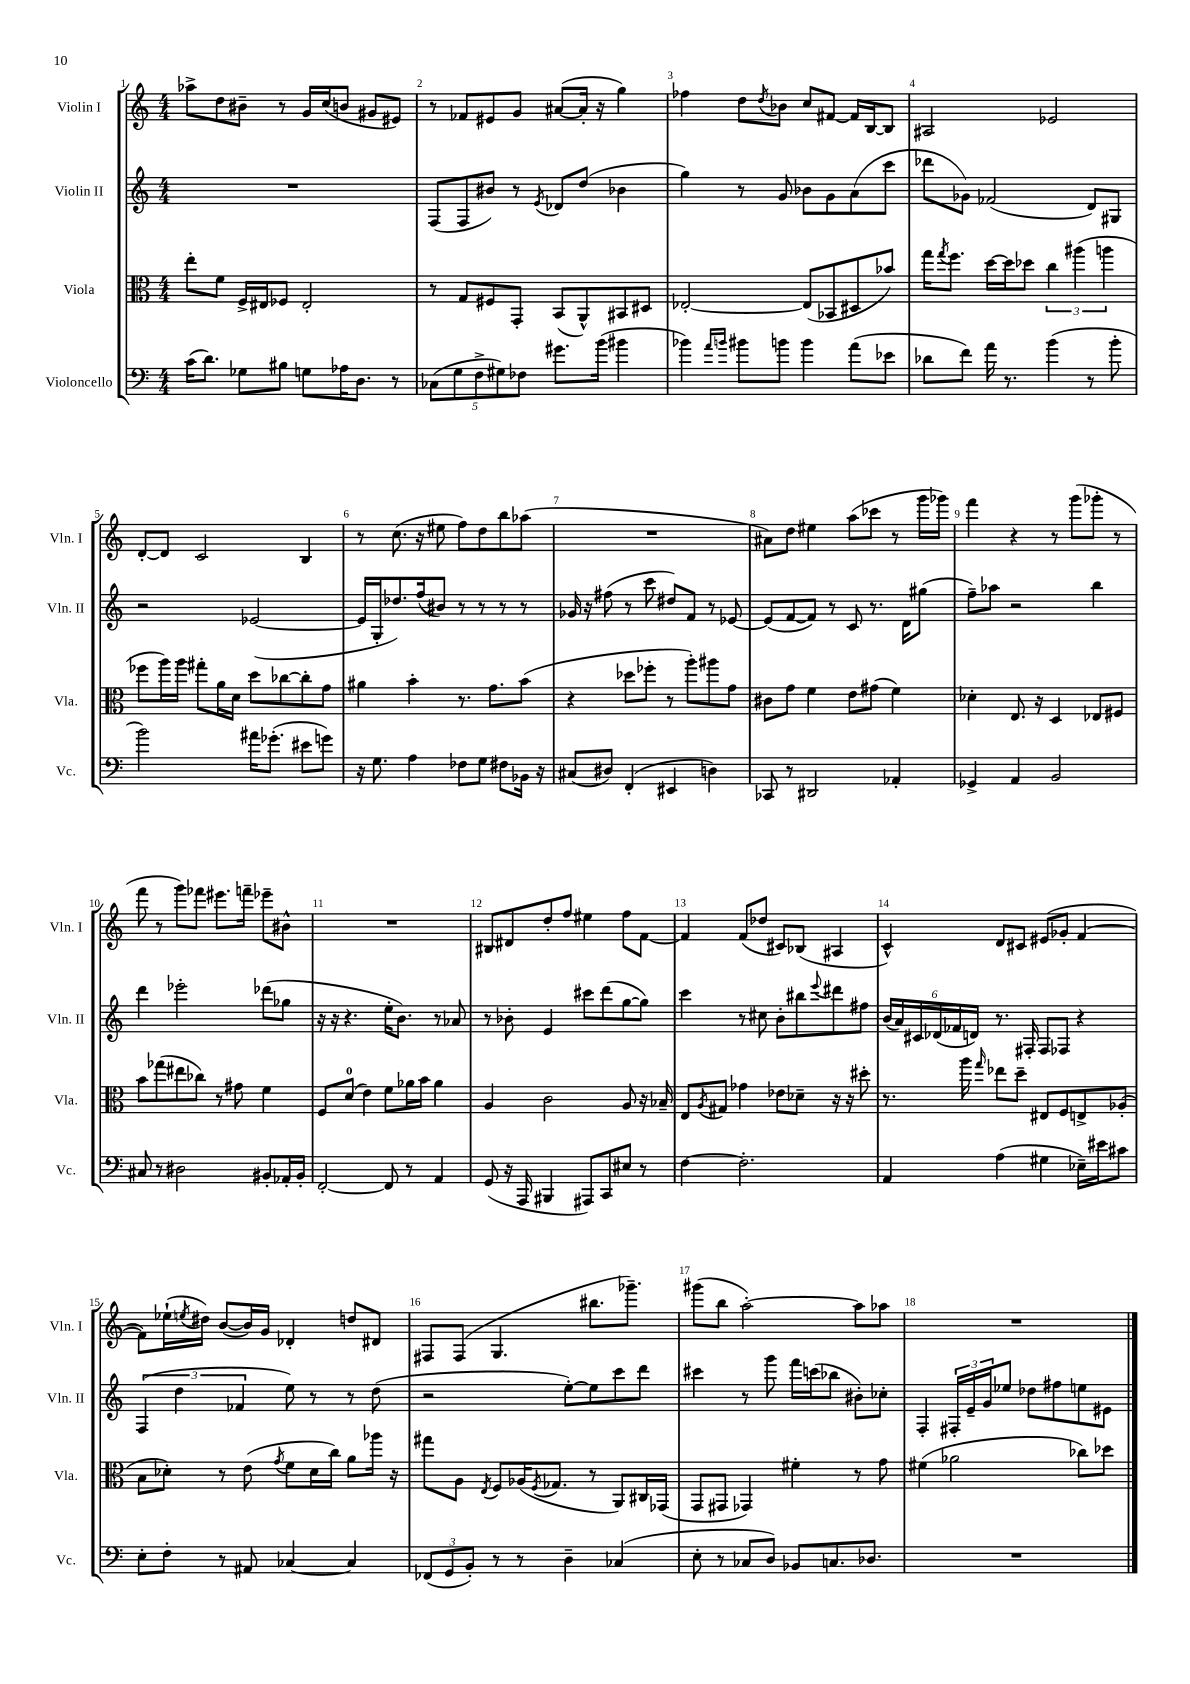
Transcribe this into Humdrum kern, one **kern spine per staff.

**kern	**kern	**kern	**kern
*staff4	*staff3	*staff2	*staff1
*clefF4	*clefC3	*clefG2	*clefG2
*k[]	*k[]	*k[]	*k[]
*M4/4	*M4/4	*M4/4	*M4/4
(16c	8ee'	1r	8aa-^
8.d)	.	.	.
.	8f	.	8dd
8G-	16F^	.	8b#~
.	16E#	.	.
8B#	8F-	.	8r
8G	2E#'	.	16g
.	.	.	(16cc
16A-	.	.	8b
8.D	.	.	.
.	.	.	8g#
8r	.	.	8e#)
=	=	=	=
(10C-	8r	(8F	8r
10G	.	.	.
.	8G	8F	8f-
10F^	.	.	.
.	8F#	8b#)	8e#
10G#)	.	.	.
.	8GG'	8r	8g
10F-	.	.	.
.	.	8qe	.
8.g#	(8BB	8d-	([8a#
.	8AA^^)	(8dd	16a#']
(16b	.	.	16r
4b#	8BB#	4b-	4gg)
.	8D#	.	.
=	=	=	=
4b-)	[2E-'	4gg)	4ff-
16qqa	.	.	.
16qqb	.	.	.
8b#	.	8r	8dd
.	.	.	8qdd
8b	.	8g	8b-
4b	(8E-]	8b-	8cc
.	8BB-	8g	[8f#
(8a	8D#	(8a	16f#]
.	.	.	[16B
8e-	8b-)	8ccc	8B]
=	=	=	=
8d-	16gg	8ddd-	2A#
.	8qgg	.	.
.	8.ff	.	.
8f)	.	8g-)	.
16a	[16dd	(2f-	.
8.r	16dd]	.	.
.	8dd-	.	.
(4b	6cc	.	2e-
.	(6aa#	.	.
8r	.	8d)	.
.	6aa	.	.
8b'	.	8G#	.
=	=	=	=
2b)	8ff-	2r	[8d'
.	16aa)	.	8d]
.	16aa	.	.
.	8gg#'	.	2c
.	16a	.	.
.	16d	.	.
16a#	8dd	([2e-	.
(8.g-'	.	.	.
.	[8cc-	.	.
8e#	8cc-']	.	4B
8g)	8g	.	.
=	=	=	=
16r	4a#	16e-]	8r
8.G	.	16G'	.
.	.	8.dd-)	(8.cc
4A	4b'	.	.
.	.	(16ff	16r
.	.	8b#)	8ee#
8F-	8.r	8r	8ff)
8G	.	8r	8dd
.	8.g	.	.
8F#	.	8r	8bb
16BB-	(8b	8r	(8aa-
16r	.	.	.
=	=	=	=
(8C#	4r	16g-	1r
.	.	16r	.
8D#)	.	(8ff#	.
(4FF'	8dd-	8r	.
.	8ff-'	8ccc	.
4EE#	8r	8dd#)	.
.	8aa')	8f	.
4D)	8aa#	8r	.
.	8g	[8e-	.
=	=	=	=
8CC-	8c#	(8e-]	8a#)
8r	8g	[8f	8dd
2DD#	4f	8f])	4ee#
.	.	8r	.
.	8e	8c	(8aa
.	(8g#	8.r	8ccc-
4AA-'	4f)	.	8r
.	.	16d	.
.	.	(8gg#	16ggg
.	.	.	16ggg-)
=	=	=	=
4GG-^	4d-'	8ff~)	4fff
.	.	8aa-	.
4AA	8.E	2r	4r
.	16r	.	.
2BB	4D	.	8r
.	.	.	(8ggg
.	8E-	4bb	8ggg-'
.	8F#	.	8r
=	=	=	=
8C#	8b	4ddd	8fff
8r	(8gg-	.	8r
2D#	8ee#	2eee-'	8ggg)
.	8cc-)	.	8fff-
.	8r	.	8.eee#
.	8g#	.	.
.	.	.	16fff~
8BB#'	4f	(8ddd-	8eee-~
16AA-'	.	8gg-	8b#^^
16BB#'	.	.	.
=	=	=	=
[2FF'	8F	16r	1r
.	.	16r	.
.	(8d	4.r	.
.	4e)	.	.
8FF]	8f	16ee'	.
.	.	8.b)	.
8r	16a-	.	.
.	16b	.	.
4AA	4a-	8r	.
.	.	8a-	.
=	=	=	=
(8GG	4A	8r	8B#
16r	.	8b-'	8d#
16AAA	.	.	.
4BBB#	2c	4e	8dd'
.	.	.	8ff
8AAA#)	.	8ccc#	4ee#
8CC	.	(8ddd	.
8E#	8A	[8gg	8ff
8r	16r	8gg])	[8f
.	16B-~	.	.
=	=	=	=
[4F	8E	4ccc	4f]
.	8qA	.	.
.	8G#	.	.
2.F']	4g-	8r	(8f
.	.	8cc#	8dd-
.	8e-	8b'	8c#)
.	8d-~	8bb#	(8B-
.	.	8qqeee	.
.	16r	8ddd#	4A#
.	16r	.	.
.	8dd#'	8ff#	.
=	=	=	=
4AA	8.r	(24b	4c^^)
.	.	24a)	.
.	.	24c#	.
.	.	(24d-	.
.	.	24f-	.
.	16aa	.	.
.	.	24d)	.
.	16qqgg	.	.
(4A	8ee-	8.r	8d
.	8dd~	.	8c#
.	.	16F#'	.
4G#	8E#	8F#	(8e#
.	8F	8F-	8g-'
16E-~)	8E^	4r	[4f
16e#	.	.	.
8c#	(8A-'	.	.
=	=	=	=
8E'	8B	(6F	8f])
8F'	8d-')	.	(16ee-`
.	.	6dd	.
.	.	.	8qee
.	.	.	16dd#)
8r	8r	.	([8b
.	.	6f-	.
8AA#	(8e	.	16b])
.	.	.	16g
.	8qg	.	.
[4C-	8f	8ee)	4d-'
.	16d-	8r	.
.	16cc)	.	.
4C-]	8a	8r	8dd
.	16aa-	(8dd	8d#
.	16r	.	.
=	=	=	=
(12FF-	8gg#	2r	8F#
12GG	.	.	.
.	8A	.	(8F#
12BB')	.	.	.
.	8qE	.	.
8r	8F	.	4.G
8r	(16A-	.	.
.	8qF	.	.
.	8.G-	.	.
4D~	.	[8ee')	.
.	8r	8ee]	8.bb#
(4C-	8AA)	8ccc	.
.	.	.	8.ggg-~)
.	16C#	8ddd	.
.	(16GG-	.	.
=	=	=	=
8E'	8GG	4ccc#	(8ggg#
8r	8GG#	.	8bb
8C-	4GG-)	8r	[2aa')
8D)	.	8ggg	.
8BB-	4f#'	16fff	.
.	.	(16ccc	.
8.C	.	8bb-	.
.	8r	8b#')	8aa]
8.D-	.	.	.
.	8g	8cc-'	8aa-
=	=	=	=
1r	(4f#	4F'	1r
.	2a-	24F#'	.
.	.	24e~	.
.	.	24g	.
.	.	8ee-	.
.	.	8dd-	.
.	.	8ff#	.
.	8cc-)	8ee	.
.	8dd-	8e#	.
==	==	==	==
*-	*-	*-	*-
